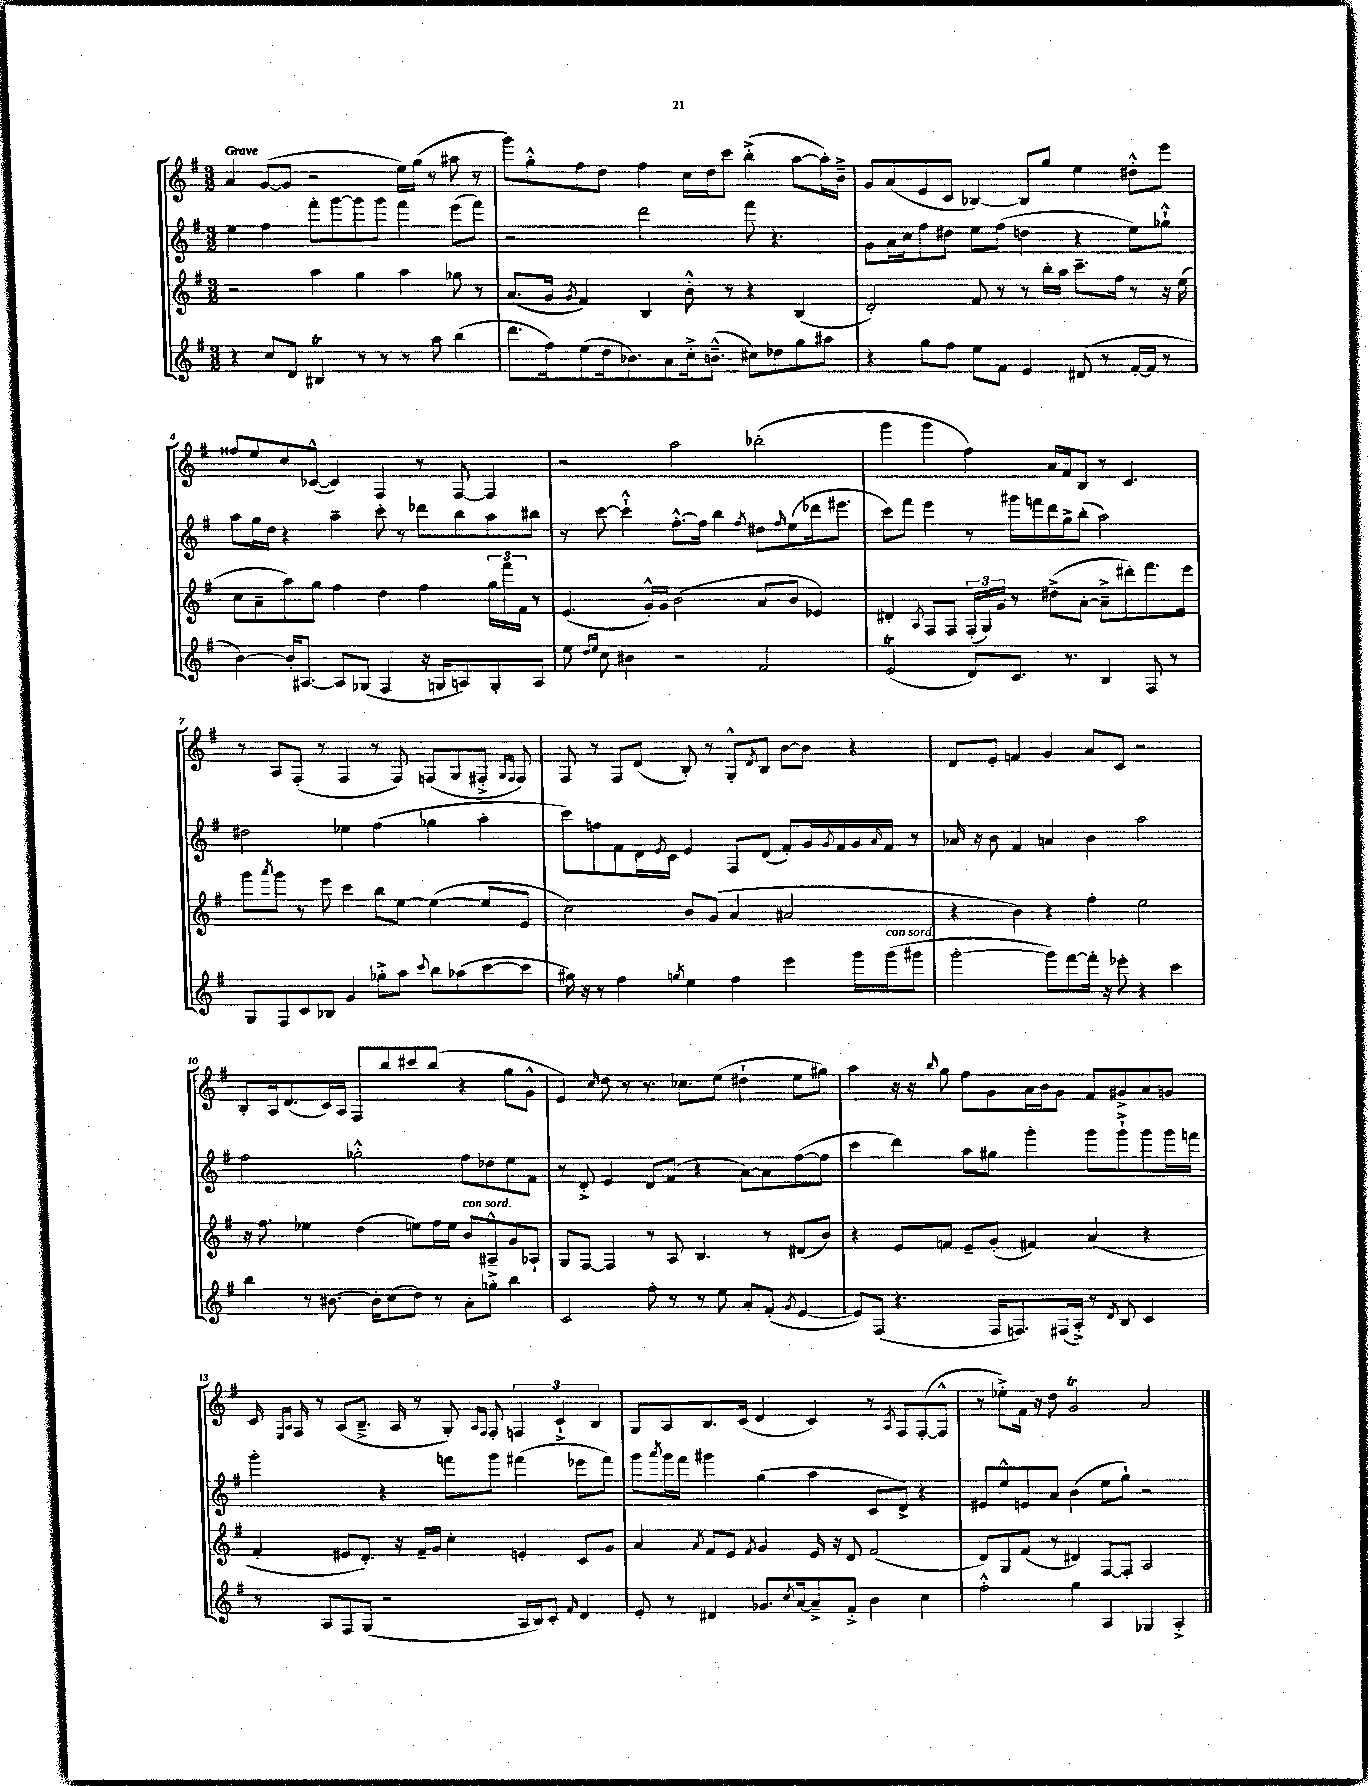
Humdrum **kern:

**kern	**kern	**kern	**kern
*staff4	*staff3	*staff2	*staff1
*clefG2	*clefG2	*clefG2	*clefG2
*k[f#]	*k[f#]	*k[f#]	*k[f#]
*M3/2	*M3/2	*M3/2	*M3/2
4r	2r	4ee	4a
8cc	.	4ff#	([8g
8d	.	.	8g]
4B#	4aa	8fff#'	2r
.	.	[8ggg	.
8r	4gg	8ggg]	.
8r	.	8ggg	.
8r	4aa	4fff#	16ee)
.	.	.	(16gg
8aa	.	.	8r
(4bb	8gg-	(8eee	8aa#
.	8r	8fff#)	8r
=	=	=	=
8.ddd	(8.a	2r	8ggg)
.	.	.	8gg'^^
16ff#)	16g	.	.
.	8qg	.	.
(8ee	4f#)	.	8ff#
16dd	.	.	8dd
8.b-)	.	.	.
.	4B	2ddd	4ff#
8a	.	.	.
16cc'^	8b'^^	.	16cc
(8.b~^^	.	.	16dd
.	8r	.	8ccc
8cc#)	4r	8fff#	(4bb'^
8dd-	.	4.r	.
8gg	(4B	.	[8aa
8aa#	.	.	16aa'])
.	.	.	16b~^
=	=	=	=
4r	2d')	8g	8g
.	.	16a	(8a
.	.	16cc	.
8gg	.	8ff#	8e
8ff#	.	8dd#	8c
8ee	8f#	8ee	[4B-)
8f#	8r	(8ff#	.
4e	8r	4dd	8B-]
.	16bb'	.	8gg
.	16aa	.	.
(8d#	8.ccc~	4r	4ee
8r	.	.	.
.	16ff#	.	.
[16f#'	8r	8ee)	8dd#'^^
16f#]	.	.	.
8r	16r	8gg-`^^	8eee
.	(16ee	.	.
=	=	=	=
[4b)	8cc	8aa	8ff##
.	8a~	16gg	8ee
.	.	16dd	.
16b']	8aa)	4r	8cc
[8.A#	.	.	.
.	8gg	.	([8c-^^
8A#]	4ff#	4aa~	4c-])
(8G-	.	.	.
4F#	4dd	8ccc'	4F#
.	.	8r	.
16r	4ff#	8ddd-	8r
16G	.	.	.
8A)	.	8bb	[8F#
8G'	24gg	8aa	4F#]
.	24fff#	.	.
.	24f#	.	.
8A	8r	8bb#	.
=	=	=	=
8ee	(4.e	8r	2r
16qqdd	.	.	.
16qqee	.	.	.
8cc	.	[8ccc	.
4b#	.	4ccc`^^]	.
.	16g'^^)	.	.
.	16g	.	.
2r	(2b	[8.ff#'^^	2aa
.	.	16ff#]	.
.	.	4bb	.
.	.	8qff#	.
2f#	8a	8dd#	(2bb-'
.	.	16qqff#	.
.	8b	(8ee	.
.	4e-)	16ddd-	.
.	.	8.eee#	.
=	=	=	=
(2e	4d#'	8ccc)	4ggg
.	.	8fff#	.
.	8qA	.	.
.	8F#	4eee	4ggg
.	8F#	.	.
8d)	(24F#'	8r	4ff#)
.	24G)	.	.
.	24g	.	.
8.c	8r	16ggg#	.
.	.	16fff	.
.	(8dd#^	16ddd	16a
8.r	.	16gg^	16f#
.	[8a'	(8bb'	8B
4B	8a~^]	2aa)	8r
.	8ddd#')	.	4.c
8F#	8.fff#	.	.
8r	.	.	.
.	16eee	.	.
=	=	=	=
8G	8ggg	2dd#	8r
.	8qaaa	.	.
8F#	8ggg	.	8A
8c	8r	.	(8F#'
8B-	8eee	.	8r
4g	4ccc	4ee-	4F#
8gg-'^	8bb	(4ff#	8r
8aa	[8ee	.	8F#)
8qqccc	.	.	.
8bb	(4ee_	4gg-	(8F
(8aa-	.	.	8G
[8ccc	8ee]	4aa'	8F#'^
.	.	.	16qqG
.	.	.	16qqF#
8ccc]	8e	.	8F#)
=	=	=	=
16gg#)	2cc)	8ccc)	8F#
16r	.	.	.
8r	.	8ff	8r
4ff#	.	8f#	8F#
.	.	16d	(8d
.	.	8qe	.
.	.	16c	.
8qgg	.	.	.
4ee	8b	4e	8B')
.	(8g	.	8r
4ff#	4a	8F#	8G'^^
.	.	.	8qd
.	.	(8d	8B
4eee	2a#	8f#')	[8b
.	.	16g	8b]
.	.	8qg	.
.	.	16f#	.
16ggg	.	16g	4r
.	.	16qqa	.
(16ggg	.	16f#	.
8ggg#	.	8r	.
=	=	=	=
[2ggg'	4r	16a-	8d
.	.	16r	.
.	.	8b	8e'
.	4b)	4f#	4f
8ggg])	4r	4a	4g
[8fff#	.	.	.
16fff#']	4ff#'	4b	8a
16r	.	.	.
8eee-'	.	.	8c
4r	2ee	2aa	2r
4ccc	.	.	.
=	=	=	=
4bb	16r	2ff#	8B'
.	8.ff#	.	.
.	.	.	16A
.	.	.	(8.d
8r	4ee-	.	.
[8.b#	.	.	16c)
.	.	.	16A
.	(4dd	2gg-'^^	8F#
16b#']	.	.	.
(8cc	.	.	8bb
8dd)	8ee)	.	8ccc#
8r	16ff#	.	(8bb
.	16ee	.	.
8a'	8b	8ff#	4r
8gg-'^	8A#~^^	8dd-	.
4bb	8g	8ee	8gg
.	8A-`	8f#	8g^^
=	=	=	=
2c	8G	8r	4e)
.	[8F#	8d'^	.
.	.	.	16qqcc
.	4F#]	4e	8dd
.	.	.	8r
8ff#'	8r	8d	8.r
8r	8A	(8f#	.
.	.	.	8.cc-
8r	4.B	4r	.
8ee	.	.	(8ee
8a'	.	[8a)	4dd#`
(8f#'	8r	8a]	.
8qg	.	.	.
[4e	(8d#	([8ff#	8ee
.	8b)	8ff#]	8gg#)
=	=	=	=
8e])	4r	4ccc	4aa
(8F#	.	.	.
4.r	8e	4ddd)	16r
.	.	.	16r
.	.	.	16qqbb
.	8f	.	8gg
.	8e~	8aa	8ff#
16F#	(8g'	8gg#	8g
8.F)	.	.	.
.	4f#)	4ggg'	16a
.	.	.	16b
(16F#	.	.	8g
16A'^)	.	.	.
8r	(4a	8ggg	8f#
8qd	.	.	.
8B	.	8ggg`^	8g#^
4c	4r	8ggg	8a
.	.	16ggg	8g
.	.	16fff	.
=	=	=	=
8r	4f#'	2ggg'	16c
.	.	.	16qqE
.	.	.	16qqA
.	.	.	16F#
8A	.	.	8r
8F#	8e#	.	(8A
(8G	8.d')	.	8.B~^
2r	.	4r	.
.	16r	.	16A
.	16f#~	.	8r
.	16g	.	.
.	4cc'	8fff	8G')
.	.	.	16qqA
.	.	.	16qqF#
.	.	8ggg	8F#'
16A	4e'	(4fff#	6F
16B)	.	.	.
8c'	.	.	.
.	.	.	6c`^
16qqf#	.	.	.
4d	8c	8eee-	.
.	.	.	6B
.	8g	8fff#)	.
=	=	=	=
8e'	4a	8ggg	8G
.	.	8qaaa	.
8r	.	16ggg	8A
.	.	16fff#	.
.	8qa	.	.
4d#	8f#	4ggg#	8.B
.	8e	.	.
.	.	.	(16c
.	8qf#	.	.
8.g-	4g	(4gg	4d
8qcc	.	.	.
[16a	.	.	.
8a~^]	16e	4aa	4c)
.	16r	.	.
8f#'^	8d	.	.
4b	(2f#	8c	8r
.	.	.	8qA
.	.	8d^)	8F#
4cc	.	4r	([8F#'
.	.	.	8F#^^]
=	=	=	=
2ff#'^^	8d)	8e#	8r
.	8G	8ee^^	8ee-'^)
.	(8f#	8e	16f#
.	.	.	16r
.	8r	8a	8dd
4gg	4d#)	(4b	2g
4A	[8F#	8ee	.
.	8F#']	8gg`)	.
4G-	2A	2r	2a
4A'^	.	.	.
==	==	==	==
*-	*-	*-	*-
